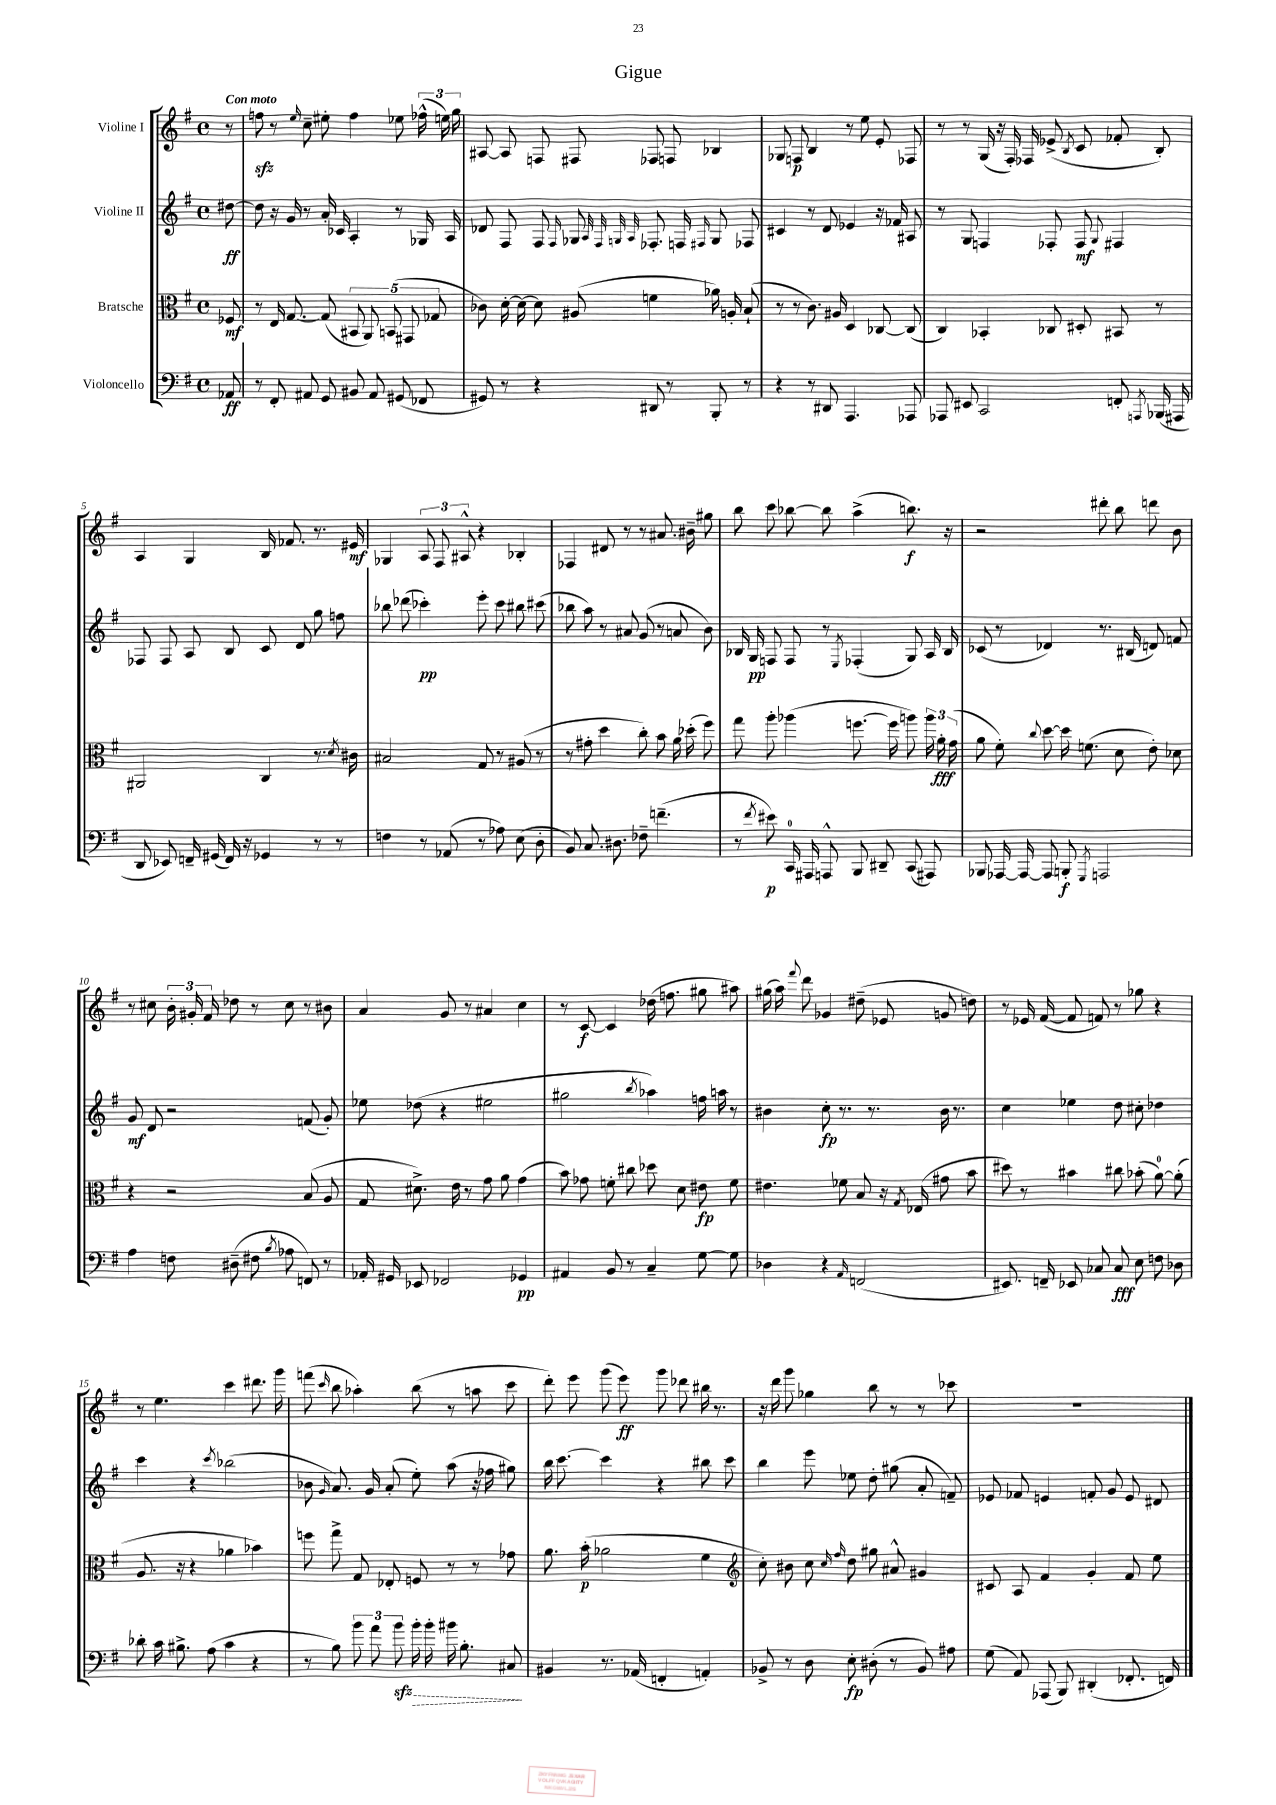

**kern	**dynam	**kern	**dynam	**kern	**dynam	**kern	**dynam
*part4	*part4	*part3	*part3	*part2	*part2	*part1	*part1
*staff4	*staff4	*staff3	*staff3	*staff2	*staff2	*staff1	*staff1
*I"Violoncello	*	*I"Bratsche	*	*I"Violine II	*	*I"Violine I	*
*clefF4	*	*clefC3	*	*clefG2	*	*clefG2	*
*k[f#]	*	*k[f#]	*	*k[f#]	*	*k[f#]	*
*M4/4	*	*M4/4	*	*M4/4	*	*M4/4	*
*met(c)	*	*met(c)	*	*met(c)	*	*met(c)	*
=	=	=	=	=	=	=	=
!	!	!	!	!	!	!LO:TX:a:B:t=Con moto	!
8AA-X/	ff	8F-X/	mf	[8dd#X\	ff	8r	.
=1	=1	=1	=1	=1	=1	=1	=1
8r	.	8r	.	8dd#\]	.	8ffnzz\	.
8FF#'/	.	16E/	.	16r	.	8r	.
.	.	[8.G/	.	16g/	.	.	.
.	.	.	.	.	.	16qqee/	.
8AA#X/	.	.	.	8r	.	8cc~\	.
8GG/	.	(8G/]	.	16a'/	.	8ee#X'\	.
.	.	.	.	16c-X/	.	.	.
8BB#X/	.	10BB#X/	.	4A'/	.	4ff\	.
.	.	10AA/)	.	.	.	.	.
8AA#/	.	.	.	.	.	.	.
.	.	(10BBn/	.	.	.	.	.
(8GG#X/	.	.	.	8r	.	8ee-X\	.
.	.	10GG#X/	.	.	.	.	.
8FF-X/	.	.	.	16G-X/	.	(24ff-X^^\	.
.	.	10G-X/	.	.	.	.	.
.	.	.	.	.	.	24een\)	.
.	.	.	.	16A/	.	.	.
.	.	.	.	.	.	24gg\	.
=2	=2	=2	=2	=2	=2	=2	=2
8GG#X/)	.	8c-X\)	.	8d-X/	.	[8A#X/	.
8r	.	[16d'\	.	8F#/	.	8A#/]	.
.	.	16d\_	.	.	.	.	.
4r	.	8d\]	.	8F#/	.	8Fn/	.
.	.	.	.	16qqF#/	.	.	.
.	.	(8A#X/	.	8G-X/	.	8F#X/	.
.	.	.	.	32qqA/	.	.	.
.	.	.	.	32qqF#/	.	.	.
.	.	.	.	32qqGn/	.	.	.
.	.	.	.	32qqA/	.	.	.
8DD#X/	.	4fn\	.	8.F-X'/	.	8F-X/	.
8r	.	.	.	.	.	8Fn/	.
.	.	.	.	16Fn/	.	.	.
.	.	.	.	16qqF#X/	.	.	.
8BBB'/	.	16a-X\)	.	8G/	.	4B-X/	.
.	.	16An'/	.	.	.	.	.
8r	.	(8B`/	.	8F-X/	.	.	.
=3	=3	=3	=3	=3	=3	=3	=3
4r	.	8r	.	4c#X/	.	8G-X/	.
.	.	8r	.	.	.	8Fn/	p
8r	.	8.c\)	.	8r	.	4B/	.
8DD#X/	.	.	.	8d/	.	.	.
.	.	16A#X/	.	.	.	.	.
4.AAA/	.	4D/	.	4e-X/	.	8r	.
.	.	.	.	.	.	8ee\	.
.	.	[8C-X/	.	16r	.	8e'/	.
.	.	.	.	16f-X/	.	.	.
8AAA-X/	.	(8C-/]	.	8A#X/	.	8F-X/	.
=4	=4	=4	=4	=4	=4	=4	=4
8AAA-X/	.	4C/)	.	8r	.	8r	.
8EE#X/	.	.	.	8G/	.	8r	.
2CC/	.	4BB-X'/	.	4Fn/	.	(16G/	.
.	.	.	.	.	.	16r	.
.	.	.	.	.	.	16F#'/)	.
.	.	.	.	.	.	16F-X/	.
.	.	8C-X/	.	8F-X'/	.	(8e-X^/	.
.	.	.	.	.	.	8qB/	.
.	.	8D#X'/	.	8F-/	mf	8c/	.
.	.	.	.	8qqG/	.	.	.
8FFn'/	.	8BB#X/	.	4F#X/	.	8f-X'/	.
8qAAAn/	.	.	.	.	.	.	.
(16BBB-X/	.	8r	.	.	.	8B'/)	.
16AAA#X/	.	.	.	.	.	.	.
!!LO:LB:g=z
=5	=5	=5	=5	=5	=5	=5	=5
8DD/	.	2AA#X/	.	8F-X/	.	4A/	.
8EE-X/)	.	.	.	8F-/	.	.	.
16FFn~/	.	.	.	8A/	.	4G/	.
(16GG#X/	.	.	.	.	.	.	.
16FF/)	.	.	.	8B/	.	.	.
16r	.	.	.	.	.	.	.
4GG-X/	.	4C/	.	8c/	.	16B/	.
.	.	.	.	.	.	8.f-X/	.
.	.	.	.	8d/	.	.	.
8r	.	8.r	.	8gg\	.	8.r	.
8r	.	.	.	8ffn\	.	.	.
.	.	8qd/	.	.	.	.	.
.	.	16c#X\	.	.	.	16e#X/	mf
=6	=6	=6	=6	=6	=6	=6	=6
4Fn\	.	2B#X/	.	8bb-X\	.	4G-X/	.
.	.	.	.	(8ddd-X\	.	.	.
8r	.	.	.	4ccc-X'\)	pp	12A/	.
.	.	.	.	.	.	12F#/	.
(8AA-X/	.	.	.	.	.	.	.
.	.	.	.	.	.	12A#X^^/	.
8r	.	8G/	.	8eee'\	.	4r	.
8A-X\)	.	8r	.	8ccc-\	.	.	.
(8E\	.	(8A#X/	.	8bb#X\	.	4B-X'/	.
8D'\	.	8r	.	(8ccc#X\	.	.	.
=7	=7	=7	=7	=7	=7	=7	=7
8BB/)	.	8r	.	8bb-X\	.	4F-X/	.
8.C/	.	8g#X'\	.	8aa\)	.	.	.
.	.	4dd\	.	8r	.	8d#X/	.
8.D#X\	.	.	.	.	.	.	.
.	.	.	.	8a#X/	.	8r	.
8F-X~\	.	8cc'\)	.	(8g/	.	8r	.
(4.fn~\	.	8b\	.	8r	.	8.a#X/	.
.	.	16a\	.	8an/	.	.	.
.	.	(16dd-X'\	.	.	.	16b#X~\	.
.	.	8ff#\)	.	8b\)	.	8gg#X\	.
=8	=8	=8	=8	=8	=8	=8	=8
8r	.	8gg\	.	16B-X/	.	8bb\	.
.	.	.	.	16G/	pp	.	.
8qf#/	.	.	.	.	.	.	.
8e#X\)	p	8aa'\	.	8Fn/	.	8ccc\	.
16CC/	.	(4aa-X\	.	8F/	.	[8bb-X\	.
16AAA#X/	.	.	.	.	.	.	.
8AAAn^^/	.	.	.	8r	.	8bb-\]	.
.	.	.	.	8qE/	.	.	.
8BBB/	.	[8.ffn\	.	(4F-X'/	.	(4aa^\	.
8DD#X~/	.	.	.	.	.	.	.
.	.	16ff\]	.	.	.	.	.
(8CC/	.	8aan\)	.	8G/)	.	8.bbn\)	f
8AAA#X/)	.	24aa\	.	16A/	.	.	.
.	.	24a'\	fff	.	.	.	.
.	.	.	.	16B-/	.	16r	.
.	.	(24g\	.	.	.	.	.
=9	=9	=9	=9	=9	=9	=9	=9
8BBB-X/	.	8a\	.	(8c-X/	.	2r	.
[16AAA-X/	.	8f#'\)	.	8r	.	.	.
16AAA-/_	.	.	.	.	.	.	.
.	.	8qqcc/	.	.	.	.	.
8AAA-/]	.	[8dd\	.	4d-X/)	.	.	.
8BBBn'/	f	16dd\]	.	.	.	.	.
.	.	(8.fn\	.	.	.	.	.
8qGGG/	.	.	.	.	.	.	.
2AAAn/	.	.	.	8.r	.	8ddd#X'\	.
.	.	8d\	.	.	.	8bb\	.
.	.	.	.	(16B#X/	.	.	.
.	.	8e'\)	.	8dn/)	.	8dddn\	.
.	.	8d-X\	.	8fn/	.	8b\	.
!!LO:LB:g=z
=10	=10	=10	=10	=10	=10	=10	=10
4A\	.	4r	.	8g/	mf	8r	.
.	.	.	.	8d/	.	8cc#X\	.
8Fn\	.	2r	.	2r	.	24b'\	.
.	.	.	.	.	.	24g#X'/	.
.	.	.	.	.	.	24f#/	.
(8D#X~\	.	.	.	.	.	8dd-X\	.
8F#X\	.	.	.	.	.	8r	.
8qB/	.	.	.	.	.	.	.
8A-X\	.	.	.	.	.	8cc#\	.
8FFn/)	.	(8B/	.	(8fn/	.	8r	.
8r	.	8A/	.	8g'/)	.	8b#X\	.
=11	=11	=11	=11	=11	=11	=11	=11
16AA-X'/	.	8G/	.	8ee-X\	.	4a/	.
16GG#X/	.	.	.	.	.	.	.
8EE-X/	.	8.d#X^\)	.	(8dd-X\	.	.	.
2FF-X/	.	.	.	4r	.	8g/	.
.	.	16e\	.	.	.	.	.
.	.	8r	.	.	.	8r	.
.	.	8g\	.	2ee#X\	.	4a#X/	.
.	.	8a\	.	.	.	.	.
4GG-X/	pp	(4g\	.	.	.	4cc\	.
=12	=12	=12	=12	=12	=12	=12	=12
4AA#X/	.	8b\)	.	2gg#X\	.	8r	.
.	.	8g-X\	.	.	.	[8c/	f
8BB/	.	8fn'\	.	.	.	4c/]	.
8r	.	8cc#X\	.	.	.	.	.
.	.	.	.	8qbb/	.	.	.
4C~/	.	8dd-X\	.	4aa-X\)	.	(16dd-X\	.
.	.	.	.	.	.	8.ffn\	.
.	.	8d\	.	.	.	.	.
[8G\	.	8e#X\	fp	16ffn\	.	8gg#X\	.
.	.	.	.	16aan\	.	.	.
8G\]	.	8f\	.	8r	.	8aa#X\)	.
=13	=13	=13	=13	=13	=13	=13	=13
4D-X\	.	4.e#X\	.	4b#X\	.	(16gg#X\	.
.	.	.	.	.	.	16aa\)	.
.	.	.	.	.	.	8qqfff#/	.
.	.	.	.	.	.	8ddd\	.
4r	.	.	.	8cc'\	fp	4g-X/	.
.	.	8f-X\	.	8.r	.	.	.
16qqAA/	.	.	.	.	.	.	.
(2FFn/	.	8B/	.	.	.	(8dd#X~\	.
.	.	.	.	8.r	.	.	.
.	.	16r	.	.	.	8e-X/	.
.	.	8qG/	.	.	.	.	.
.	.	(16E-X/	.	.	.	.	.
.	.	8g#X\	.	16b#\	.	8gn/	.
.	.	.	.	8.r	.	.	.
.	.	8b\	.	.	.	8ddn\)	.
=14	=14	=14	=14	=14	=14	=14	=14
8.EE#X/)	.	8dd#X\)	.	4cc\	.	8r	.
.	.	8r	.	.	.	16e-X/	.
16FFn~/	.	.	.	.	.	([16f#/	.
8EE-X/	.	4b#X\	.	4ee-X\	.	8f#/]	.
8C-X/	.	.	.	.	.	8fn/)	.
8C-/	fff	8cc#X\	.	8dd\	.	8r	.
8E\	.	(8b-X'\	.	8cc#X'\	.	8gg-X\	.
8Fn\	.	[8a\)	.	4dd-X\	.	4r	.
8D-X\	.	(8a'\]	.	.	.	.	.
!!LO:LB:g=z
=15	=15	=15	=15	=15	=15	=15	=15
8d-X'\	.	8.A/	.	4ccc\	.	8r	.
16c\	.	.	.	.	.	4.ee\	.
8.B#X^\	.	16r	.	.	.	.	.
.	.	4r	.	4r	.	.	.
(8A\	.	.	.	.	.	.	.
.	.	.	.	8qccc/	.	.	.
4c\	.	4a-X\	.	(2bb-X\	.	4ccc\	.
4r	.	4b-X\)	.	.	.	8.ddd#X\	.
.	.	.	.	.	.	16ggg\	.
=16	=16	=16	=16	=16	=16	=16	=16
8r	.	8ffn\	.	8b-X\	.	(8fffn\	.
.	.	.	.	16qqg/	.	16qqccc/	.
8B\)	.	8gg^\	.	8.a/)	.	8bb\	.
12b\	.	8G/	.	.	.	4aa-X'\)	.
.	.	.	.	16g/	.	.	.
12a\	.	.	.	.	.	.	.
.	.	8E-X'/	.	(8a'/	.	.	.
12bzz\	.	.	.	.	.	.	.
!	!LO:HP:b	!	!	!	!	!	!
16b'\	>	8Fn/	.	8ee'\)	.	(8bb\	.
16b'\	.	.	.	.	.	.	.
16b#X\	.	8r	.	(8aa\	.	8r	.
8.B'\	.	.	.	.	.	.	.
.	.	8r	.	16r	.	8aan\	.
.	.	.	.	16ff-X\	.	.	.
8C#X/	.	8g-X\	.	8gg#X\)	.	8ccc\	.
.	]	.	.	.	.	.	.
=17	=17	=17	=17	=17	=17	=17	=17
4BB#X/	.	8.a\	.	16bb\	.	8ddd'\)	.
.	.	.	.	[8.ccc\	.	.	.
.	.	.	.	.	.	8eee\	.
.	.	(16b'\	p	.	.	.	.
8.r	.	2a-X\	.	4ccc\]	.	(8ggg\	.
.	.	.	.	.	.	8eee\)	ff
(16AA-X/	.	.	.	.	.	.	.
4FFn'/	.	.	.	4r	.	8ggg\	.
.	.	.	.	.	.	8ddd-X\	.
4AAn'/)	.	4f#\	.	8bb#X\	.	16bb#X\	.
.	.	.	.	.	.	8.r	.
.	.	.	.	8ccc\	.	.	.
=18	=18	=18	=18	=18	=18	=18	=18
*	*	*clefG2	*	*	*	*	*
8BB-X^/	.	8cc'\)	.	4bb\	.	16r	.
.	.	.	.	.	.	16ddd\	.
8r	.	8b#X\	.	.	.	8ggg\	.
8D\	.	8cc\	.	8eee\	.	4gg-X\	.
.	.	16qqcc/	.	.	.	.	.
.	.	16qqff#/	.	.	.	.	.
8E'\	fp	8dd\	.	8ee-X\	.	.	.
(8D#X'\	.	8gg#X\	.	8dd'\	.	8bb\	.
8r	.	8a#X^^/	.	(8gg#X\	.	8r	.
8BB-/)	.	4g#X/	.	8a'/	.	8r	.
8A#X\	.	.	.	8fn~/)	.	8ccc-X\	.
=19	=19	=19	=19	=19	=19	=19	=19
(8G\	.	8c#X/	.	8e-X/	.	1r	.
8AA/)	.	8A/	.	8f-X/	.	.	.
(8AAA-X/	.	4f#/	.	4en/	.	.	.
8BBB/)	.	.	.	.	.	.	.
(4DD#X'/	.	4g'/	.	8fn'/	.	.	.
.	.	.	.	8g/	.	.	.
8.FF-X'/	.	8f#/	.	8e/	.	.	.
.	.	8ee\	.	8d#X/	.	.	.
16FFn/)	.	.	.	.	.	.	.
==	==	==	==	==	==	==	==
*-	*-	*-	*-	*-	*-	*-	*-
